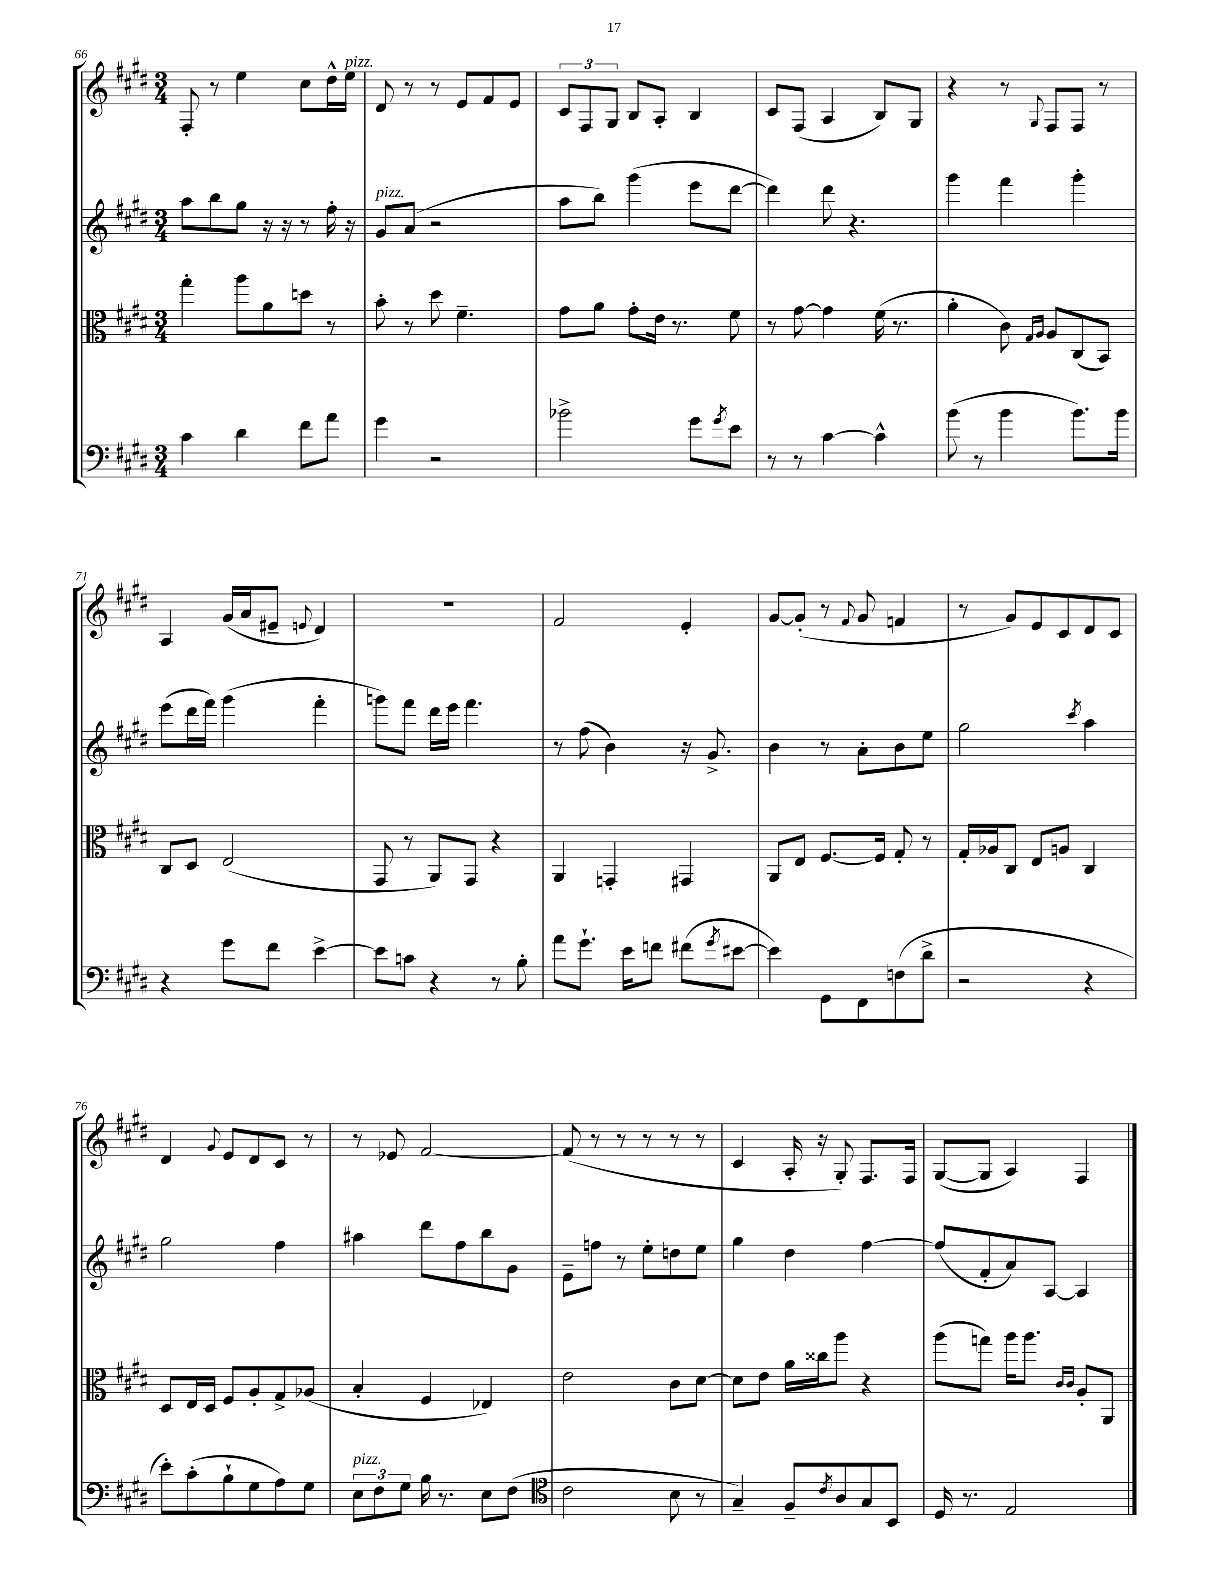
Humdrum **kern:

**kern	**kern	**kern	**kern
*staff4	*staff3	*staff2	*staff1
*clefF4	*clefC3	*clefG2	*clefG2
*k[f#c#g#d#]	*k[f#c#g#d#]	*k[f#c#g#d#]	*k[f#c#g#d#]
*M3/4	*M3/4	*M3/4	*M3/4
4c#	4gg#'	8aa	8F#'
.	.	8bb	8r
4d#	8aa	8gg#	4ee
.	8a	16r	.
.	.	16r	.
8f#	8dd	8r	8cc#
8a	8r	16ff#'	16dd#^^
.	.	16r	16ee
=	=	=	=
4g#	8b'	8g#	8d#
.	8r	(8a	8r
2r	8dd#	2r	8r
.	4.f#~	.	8e
.	.	.	8f#
.	.	.	8e
=	=	=	=
2b-^	8g#	8aa	12c#
.	.	.	12F#
.	8a	8bb)	.
.	.	.	12G#
.	8g#'	(4ggg#	8B
.	16e	.	8A'
.	8.r	.	.
8g#	.	8eee	4B
8qg#	.	.	.
8e	8f#	[8ddd#	.
=	=	=	=
8r	8r	4ddd#])	8c#
8r	[8g#	.	(8F#
[4c#	4g#]	8ddd#	4A
.	.	4.r	.
4c#^^]	(16f#	.	8B)
.	8.r	.	.
.	.	.	8G#
=	=	=	=
(8b	4a'	4ggg#	4r
8r	.	.	.
4b	8c#)	4fff#	8r
.	16qqG#	.	.
.	16qqA	.	8qqG#
.	8A	.	8F#
8.b)	(8C#	4ggg#'	8F#
.	8BB)	.	8r
16b	.	.	.
=	=	=	=
4r	8C#	(8eee	4A
.	8D#	16ddd#	.
.	.	16fff#)	.
8g#	(2E	(4ggg#	(16g#
.	.	.	16a
8f#	.	.	8e#~
.	.	.	8qqe
[4e^	.	4fff#'	4d#)
=	=	=	=
8e]	8GG#	8ggg)	2.r
8c	8r	8fff#	.
4r	8AA)	16ddd#	.
.	.	16eee	.
.	8GG#	4.fff#	.
8r	4r	.	.
8B'	.	.	.
=	=	=	=
8a	4AA	8r	2f#
8.g#`	.	(8ff#	.
.	4GG'	4b)	.
16e	.	.	.
8f	.	.	.
(8f#	4GG#	16r	4e'
.	.	8.g#^	.
8qg#	.	.	.
[8e#	.	.	.
=	=	=	=
4e#])	8AA	4b	[8g#
.	8E	.	(8g#']
8GG#	[8.F#	8r	8r
.	.	.	8qqf#
8FF#	.	8a'	8g#
.	16F#]	.	.
(8F	8G#'	8b	4f
8d#^	8r	8ee	.
=	=	=	=
2r	16G#'	2gg#	8r
.	16A-	.	.
.	8C#	.	8g#)
.	8E	.	8e
.	8A	.	8c#
.	.	8qccc#	.
4r	4C#	4aa	8d#
.	.	.	8c#
=	=	=	=
8e')	8D#	2gg#	4d#
(8c#'	16E	.	.
.	16D#	.	.
.	.	.	8qqg#
8B`	8F#	.	8e
8G#	8A'	.	8d#
8A)	8G#^	4ff#	8c#
8G#	(8A-	.	8r
=	=	=	=
12E	4B'	4aa#	8r
12F#	.	.	.
.	.	.	8e-
12G#	.	.	.
16B	4F#	8ddd#	[2f#
8.r	.	.	.
.	.	8ff#	.
8E	4E-)	8bb	.
(8F#	.	8g#	.
=	=	=	=
*clefC4	*	*	*
2c#	2e	8e~	(8f#]
.	.	8ff	8r
.	.	8r	8r
.	.	8ee'	8r
8B	8c#	8dd	8r
8r	[8d#	8ee	8r
=	=	=	=
4G#~)	8d#]	4gg#	4c#
.	8e	.	.
8F#~	16a	4dd#	16A'
.	16cc##	.	16r
8qc#	.	.	.
8A	8aa	.	8G#')
8G#	4r	[4ff#	8.F#
8BB	.	.	.
.	.	.	16F#
=	=	=	=
16D#	(8aa	(8ff#]	([8G#
8.r	.	.	.
.	8gg)	8f#'	8G#]
2E	16aa	8a)	4A)
.	8.aa	.	.
.	.	[8A	.
.	16qqc#	.	.
.	16qqc#	.	.
.	8A'	4A]	4F#
.	8AA	.	.
==	==	==	==
*-	*-	*-	*-
